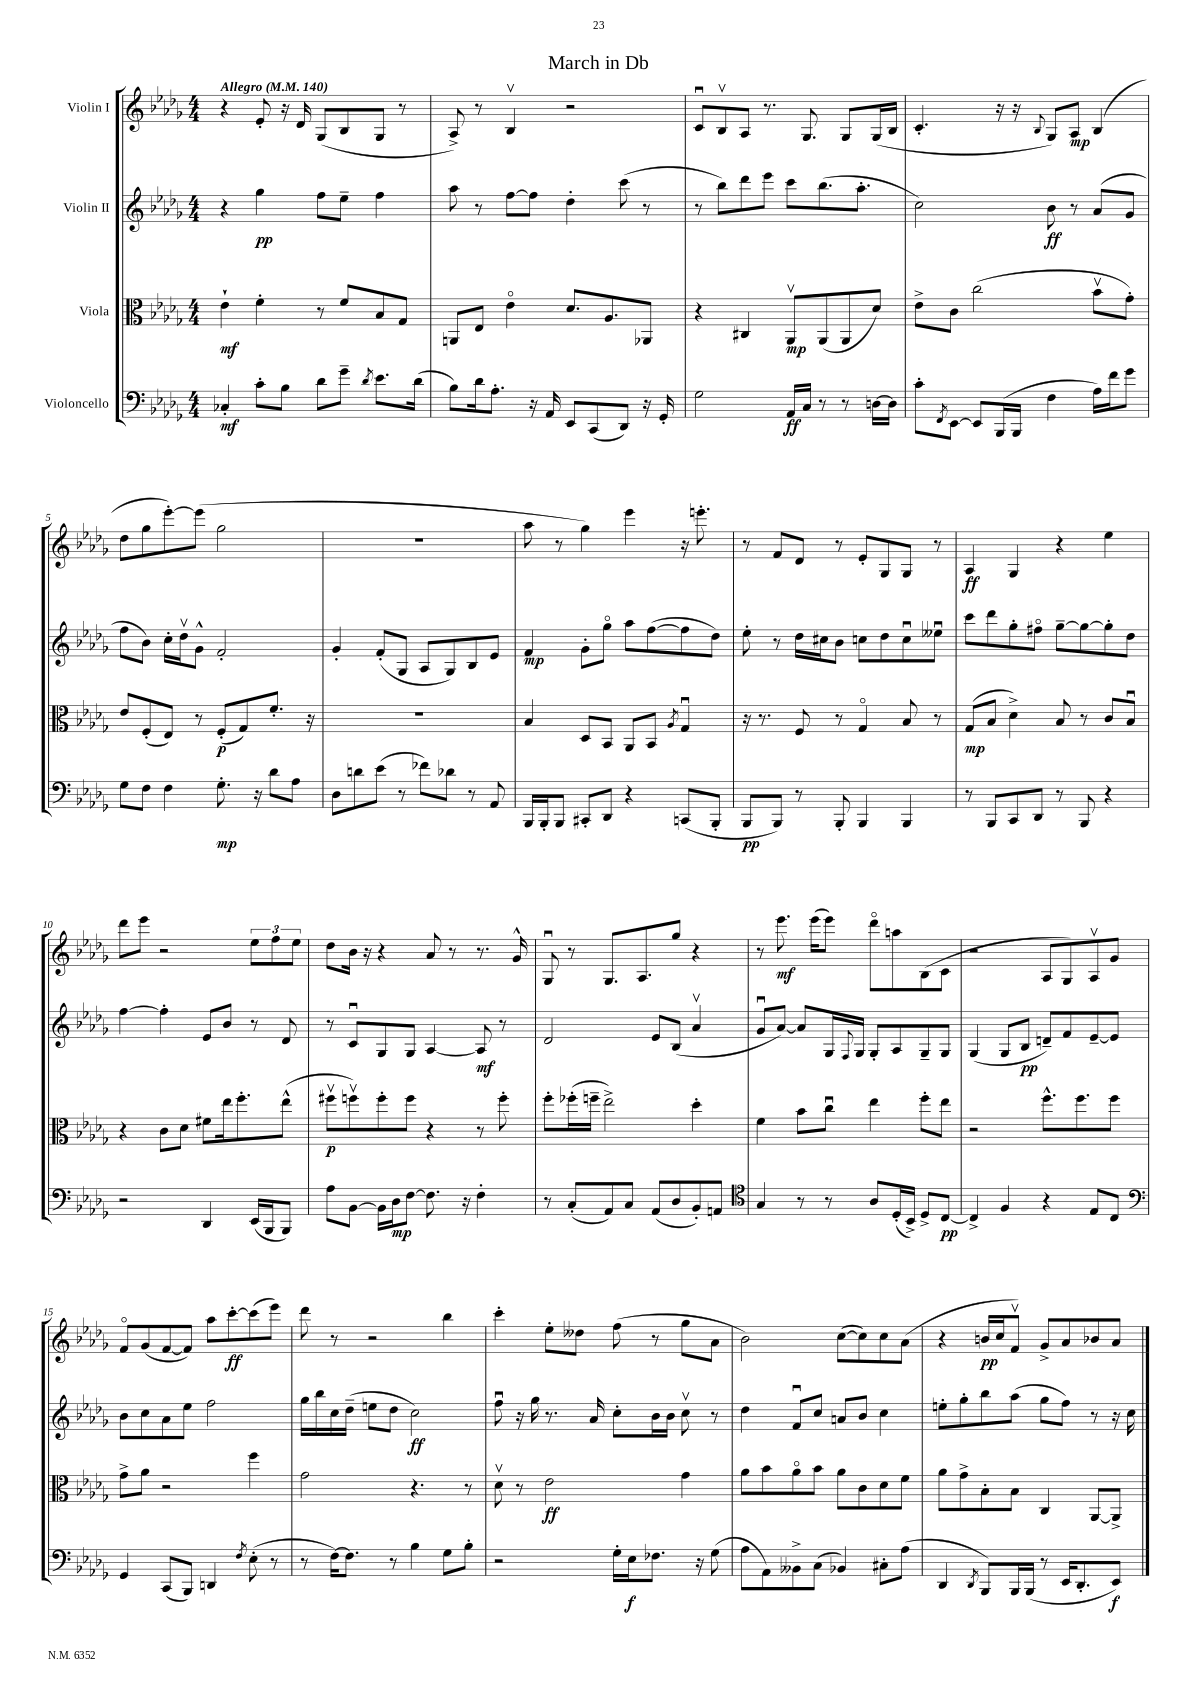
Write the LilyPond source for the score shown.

\header { title = "March in Db" }
<<
\new StaffGroup <<
\new Staff = "s0" \with { instrumentName = "Violin I" } {
    \clef treble \key des \major \numericTimeSignature \time 4/4 \tempo "Allegro" 4 = 140
    r4 ees'8-. r16 des'16 ges8( bes8 ges8 r8 |
    aes8->) r8 bes4\upbow r2 |
    c'8\downbow bes8\upbow aes8 r8. ges8. ges8 ges16( bes16 |
    c'4.-. r16 r16 \appoggiatura { bes8 } ges8) aes8\mp bes4( |
    des''8 ges''8 ees'''8~-.) ees'''8( ges''2 |
    R1 |
    aes''8 r8 ges''4) ees'''4 r16 e'''8.-. |
    r8 f'8 des'8 r8 ees'8-. ges8 ges8 r8 |
    aes4\ff ges4 r4 ees''4 |
    des'''8 ees'''8 r2 \tuplet 3/2 { ees''8 f''8 ees''8 } |
    des''8 bes'16 r16 r4 aes'8 r8 r8. ges'16-^ |
    ges8\downbow r8 ges8. aes8. ges''8 r4 |
    r8 ees'''8.\mf ees'''16( ees'''8) des'''8\flageolet a''8 bes8( c'8 |
    r2 aes8 ges8) aes8\upbow ges'8 |
    f'8\flageolet ges'8( f'8~ f'8) aes''8 c'''8~-.\ff c'''8( ees'''8) |
    des'''8 r8 r2 bes''4 |
    c'''4-. ees''8-. deses''8 f''8( r8 ges''8 aes'8 |
    bes'2) c''8~( c''8) c''8 aes'8( |
    r4 b'16\pp c''16 f'8\upbow) ges'8-> aes'8 bes'8 aes'8 \bar "|." |
}
\new Staff = "s1" \with { instrumentName = "Violin II" } {
    \clef treble \key des \major \numericTimeSignature \time 4/4
    r4 ges''4\pp f''8 ees''8-- f''4 |
    aes''8 r8 f''8~ f''8 des''4-. c'''8( r8 |
    r8 bes''8) des'''8 ees'''8 c'''8 bes''8.( aes''8.-. |
    c''2) bes'8\ff r8 aes'8( ges'8 |
    f''8 bes'8) c''16-. des''16\upbow ges'8-^ f'2-. |
    ges'4-. f'8-.( ges8 aes8 ges8) bes8 ees'8 |
    f'4\mp ges'8-. ges''8\flageolet aes''8 f''8~( f''8 des''8) |
    ees''8-. r8 des''16 cis''16 bes'8 c''8 des''8 c''8\downbow eeses''8\downbow |
    c'''8 des'''8 ges''8-. fis''8\flageolet ges''8~-- ges''8~ ges''8-. des''8 |
    f''4~ f''4-. ees'8 bes'8 r8 des'8 |
    r8 c'8\downbow ges8 ges8 aes4~ aes8\mf r8 |
    des'2 ees'8 bes8( aes'4\upbow |
    ges'8\downbow aes'8~) aes'8 ges16 \appoggiatura { f8 } ges16 ges8-. aes8 ges8-- ges8 |
    ges4( ges8 bes8\pp d'8--) f'8 ees'8~-- ees'8 |
    bes'8 c''8 aes'8 ees''8 f''2 |
    ges''16 bes''16 c''16 des''16--( e''8 des''8 c''2\ff) |
    f''8\downbow r16 ges''16 r8. aes'16 c''8-. bes'16 bes'16 c''8\upbow r8 |
    des''4 f'8\downbow c''8 a'8 bes'8 c''4 |
    e''8-. ges''8-. bes''8 aes''8( ges''8 f''8) r8 r16 c''16 \bar "|." |
}
\new Staff = "s2" \with { instrumentName = "Viola" } {
    \clef alto \key des \major \numericTimeSignature \time 4/4
    ees'4-!\mf f'4-. r8 f'8 bes8 ges8 |
    a,8 ees8 ees'4\flageolet des'8. aes8. aes,8 |
    r4 cis4 aes,8\upbow\mp aes,8( aes,8 des'8) |
    ees'8-> c'8 c''2( bes'8\upbow ges'8-.) |
    ees'8 f8-.( ees8) r8 f8-.\p( ges8) f'8.-. r16 |
    R1 |
    bes4 des8 bes,8 aes,8 bes,8 \acciaccatura { aes8 } ges4\downbow |
    r16 r8. f8 r8 ges4\flageolet bes8 r8 |
    ges8\mp( bes8 des'4->) bes8 r8 c'8 bes8\downbow |
    r4 c'8 des'8 fis'8 ees''16 f''8.-. ees''8-^( |
    fis''8\upbow\p f''8\upbow) f''8-. f''8 r4 r8 f''8-. |
    f''8-. fes''16-.( f''16-- ees''2->) des''4-. |
    f'4 bes'8 c''8\downbow ees''4 f''8-. ees''8 |
    r2 f''8.-^ f''8. f''8 |
    ges'8-> aes'8 r2 f''4 |
    ges'2 r4. r8 |
    des'8\upbow r8 ees'2\ff ges'4 |
    aes'8 bes'8 aes'8\flageolet bes'8 aes'8 c'8 des'8 f'8 |
    aes'8 ges'8-> bes8-. bes8 c4 aes,8~ aes,8-> \bar "|." |
}
\new Staff = "s3" \with { instrumentName = "Violoncello" } {
    \clef bass \key des \major \numericTimeSignature \time 4/4
    ces4-.\mf c'8-. bes8 des'8 ges'8-- \acciaccatura { des'8 } ees'8. des'16( |
    bes8) des'16 aes8.-. r16 aes,16 ees,8 c,8( des,8) r16 ges,16-. |
    ges2 aes,16\ff c16 r8 r8 d16~ d16 |
    c'8-. \acciaccatura { f,8 } ees,8~ ees,8 bes,,16( bes,,16 f4 aes16) f'16 ges'8 |
    ges8 f8 f4 ges8.-.\mp r16 des'8 aes8 |
    des8 d'8 ees'8( r8 fes'8) des'8 r8 aes,8 |
    bes,,16 bes,,16-. bes,,8 cis,8-. des,8 r4 c,8( bes,,8-. |
    bes,,8\pp bes,,8) r8 bes,,8-. bes,,4 bes,,4 |
    r8 bes,,8 c,8 des,8 r8 bes,,8 r4 |
    r2 des,4 ees,16( bes,,16 bes,,8) |
    aes8 bes,8~ bes,16 des16\mp f8~ f8. r16 f4-. |
    r8 c8-.( aes,8) c8 aes,8( des8 bes,8-.) a,8 |
    \clef tenor ges4 r8 r8 aes8 des16-.( bes,16->) des8-> c8~\pp |
    c4-> f4 r4 ees8 c8 |
    \clef bass ges,4 c,8( bes,,8) d,4 \acciaccatura { f8 } ees8-.( r8 |
    r8 f16~) f8. r8 bes4 ges8 bes8-. |
    r2 ges16-. ees16\f fes8. r16 ges8( |
    aes8 aes,8) beses,8-> c8( bes,4) cis8-. aes8( |
    des,4 \acciaccatura { des,8 } bes,,8) bes,,16 bes,,16( r8 ees,16 des,8.-. ees,8\f) \bar "|." |
}
>>
>>
